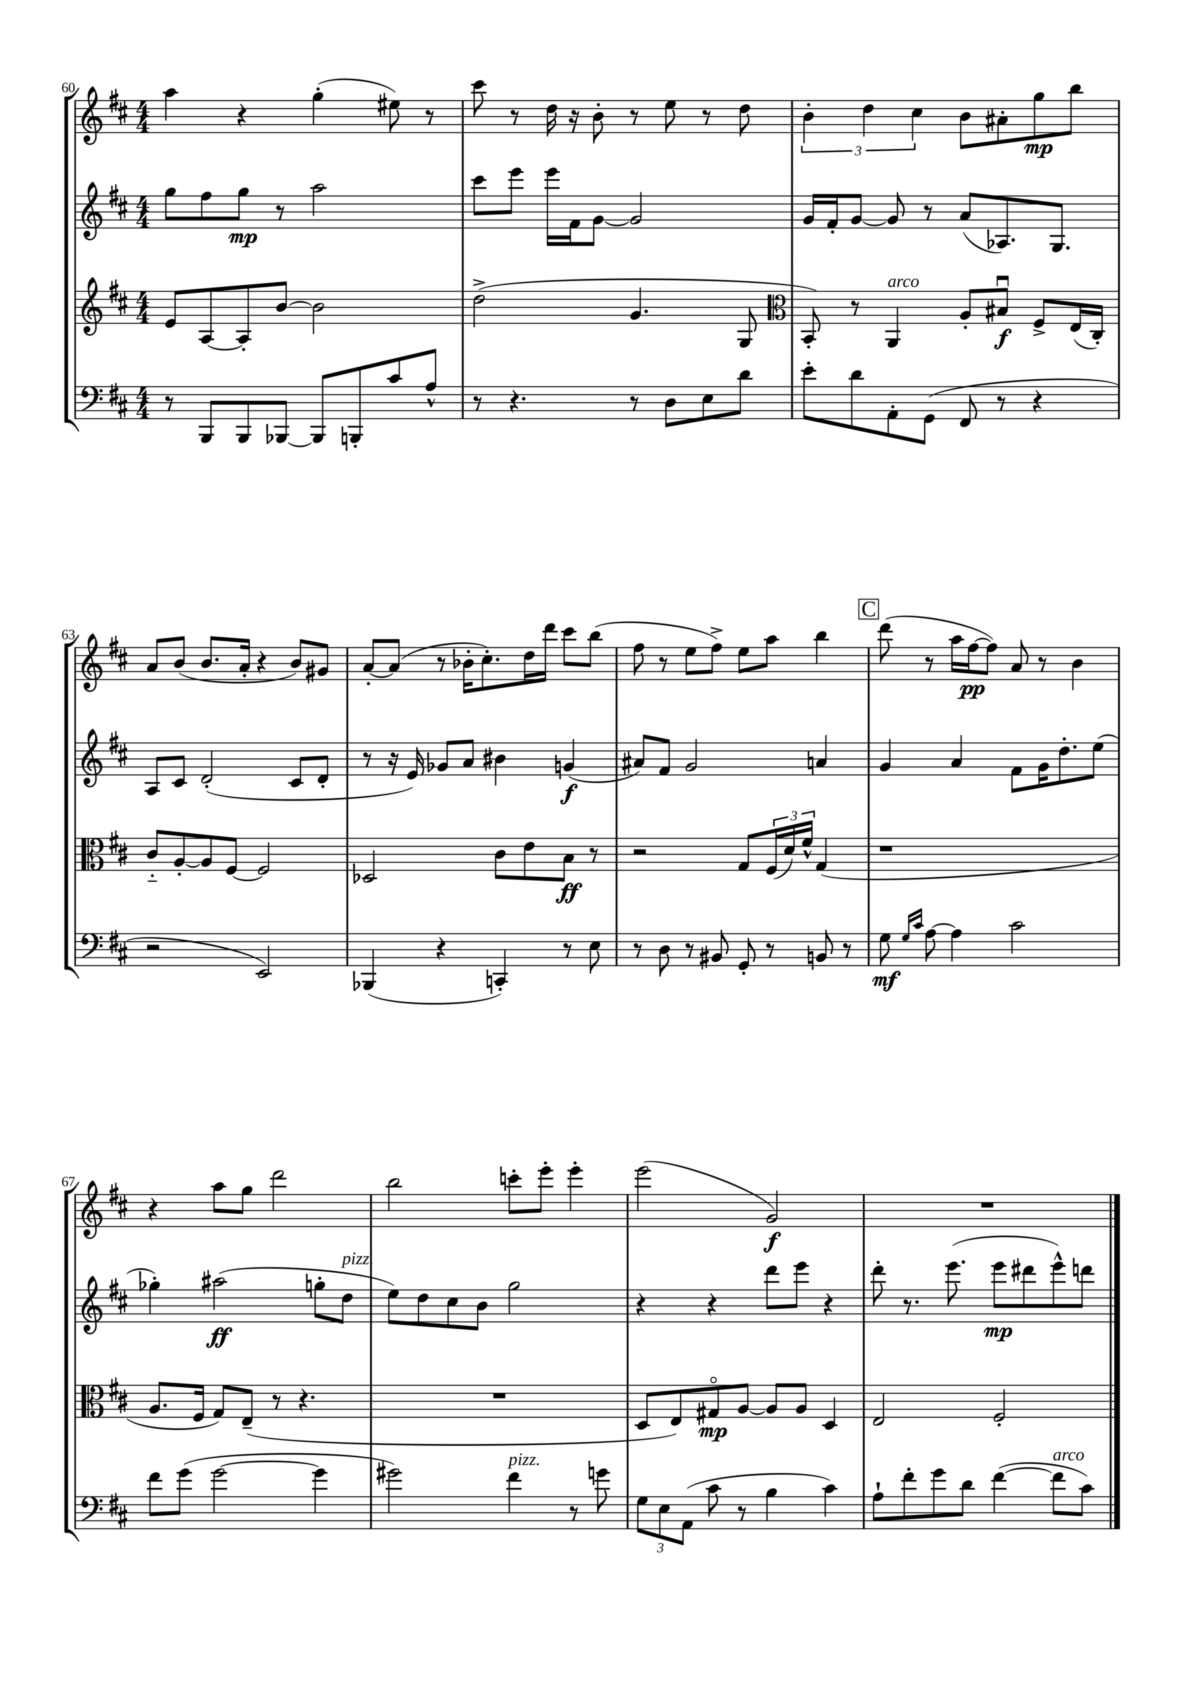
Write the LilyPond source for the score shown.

<<
\new StaffGroup <<
\new Staff = "s0" {
    \clef treble \key d \major \numericTimeSignature \time 4/4
    a''4 r4 g''4-.( eis''8) r8 |
    cis'''8 r8 d''16 r16 b'8-. r8 e''8 r8 d''8 |
    \tuplet 3/2 { b'4-. d''4 cis''4 } b'8 ais'8-. g''8\mp b''8 |
    a'8 b'8( b'8. a'16-. r4 b'8) gis'8 |
    a'8~-. a'8( r8 bes'16-. cis''8.-.) d''16 d'''16 cis'''8 b''8( |
    fis''8 r8 e''8 fis''8->) e''8 a''8 b''4 |
    \mark \markup { \box "C" } d'''8( r8 a''16 fis''16~\pp fis''8) a'8 r8 b'4 |
    r4 a''8 g''8 d'''2 |
    b''2 c'''8-. e'''8-. e'''4-. |
    e'''2( g'2\f) |
    R1 \bar "|." |
}
\new Staff = "s1" {
    \clef treble \key d \major \numericTimeSignature \time 4/4
    g''8 fis''8 g''8\mp r8 a''2 |
    cis'''8 e'''8 e'''16 fis'16 g'8~ g'2 |
    g'16 fis'16-. g'8~ g'8 r8 a'8( aes8.) g8. |
    a8 cis'8 d'2-.( cis'8 d'8-. |
    r8 r16 e'16) ges'8 a'8 bis'4 g'4\f( |
    ais'8) fis'8 g'2 a'4 |
    \mark \markup { \box "C" } g'4 a'4 fis'8 g'16 d''8.-. e''8( |
    ges''4-.) ais''2\ff( g''8-. d''8^\markup { \italic "pizz." } |
    e''8) d''8 cis''8 b'8 g''2 |
    r4 r4 d'''8 e'''8 r4 |
    d'''8-. r8. e'''8.( e'''8\mp dis'''8 e'''8-^) d'''8 \bar "|." |
}
\new Staff = "s2" {
    \clef treble \key d \major \numericTimeSignature \time 4/4
    e'8 a8~ a8-. b'8~ b'2 |
    d''2->( g'4. g8 |
    \clef alto b,8-.) r8 a,4^\markup { \italic "arco" } a8-. bis8\downbow\f fis8-> e16( cis16-.) |
    cis'8-_ a8~-. a8 fis8~ fis2 |
    des2 cis'8 e'8 b8\ff r8 |
    r2 g8 \tuplet 3/2 { fis16( d'16) fis'16-^ } g4( |
    \mark \markup { \box "C" } r1 |
    a8. fis16 g8) e8--( r8 r4. |
    R1 |
    d8 e8) gis8\flageolet\mp a8~ a8 a8 d4 |
    e2 fis2-. \bar "|." |
}
\new Staff = "s3" {
    \clef bass \key d \major \numericTimeSignature \time 4/4
    r8 b,,8 b,,8 bes,,8~ bes,,8 b,,8-. cis'8 a8-^ |
    r8 r4. r8 d8 e8 d'8 |
    e'8-. d'8 a,8-. g,8( fis,8 r8 r4 |
    r2 e,2) |
    bes,,4( r4 c,4-.) r8 e8 |
    r8 d8 r8 bis,8 g,8-. r8 b,8 r8 |
    \mark \markup { \box "C" } g8\mf \grace { g16 cis'16 } a8~ a4 cis'2 |
    fis'8 g'8( g'2~ g'4 |
    gis'2) fis'4^\markup { \italic "pizz." } r8 g'8 |
    \tuplet 3/2 { g8 e8 a,8( } cis'8 r8 b4 cis'4) |
    a8-! fis'8-. g'8 d'8 fis'4~( fis'8^\markup { \italic "arco" } cis'8) \bar "|." |
}
>>
>>
\layout { \context { \Score currentBarNumber = #60 } }
